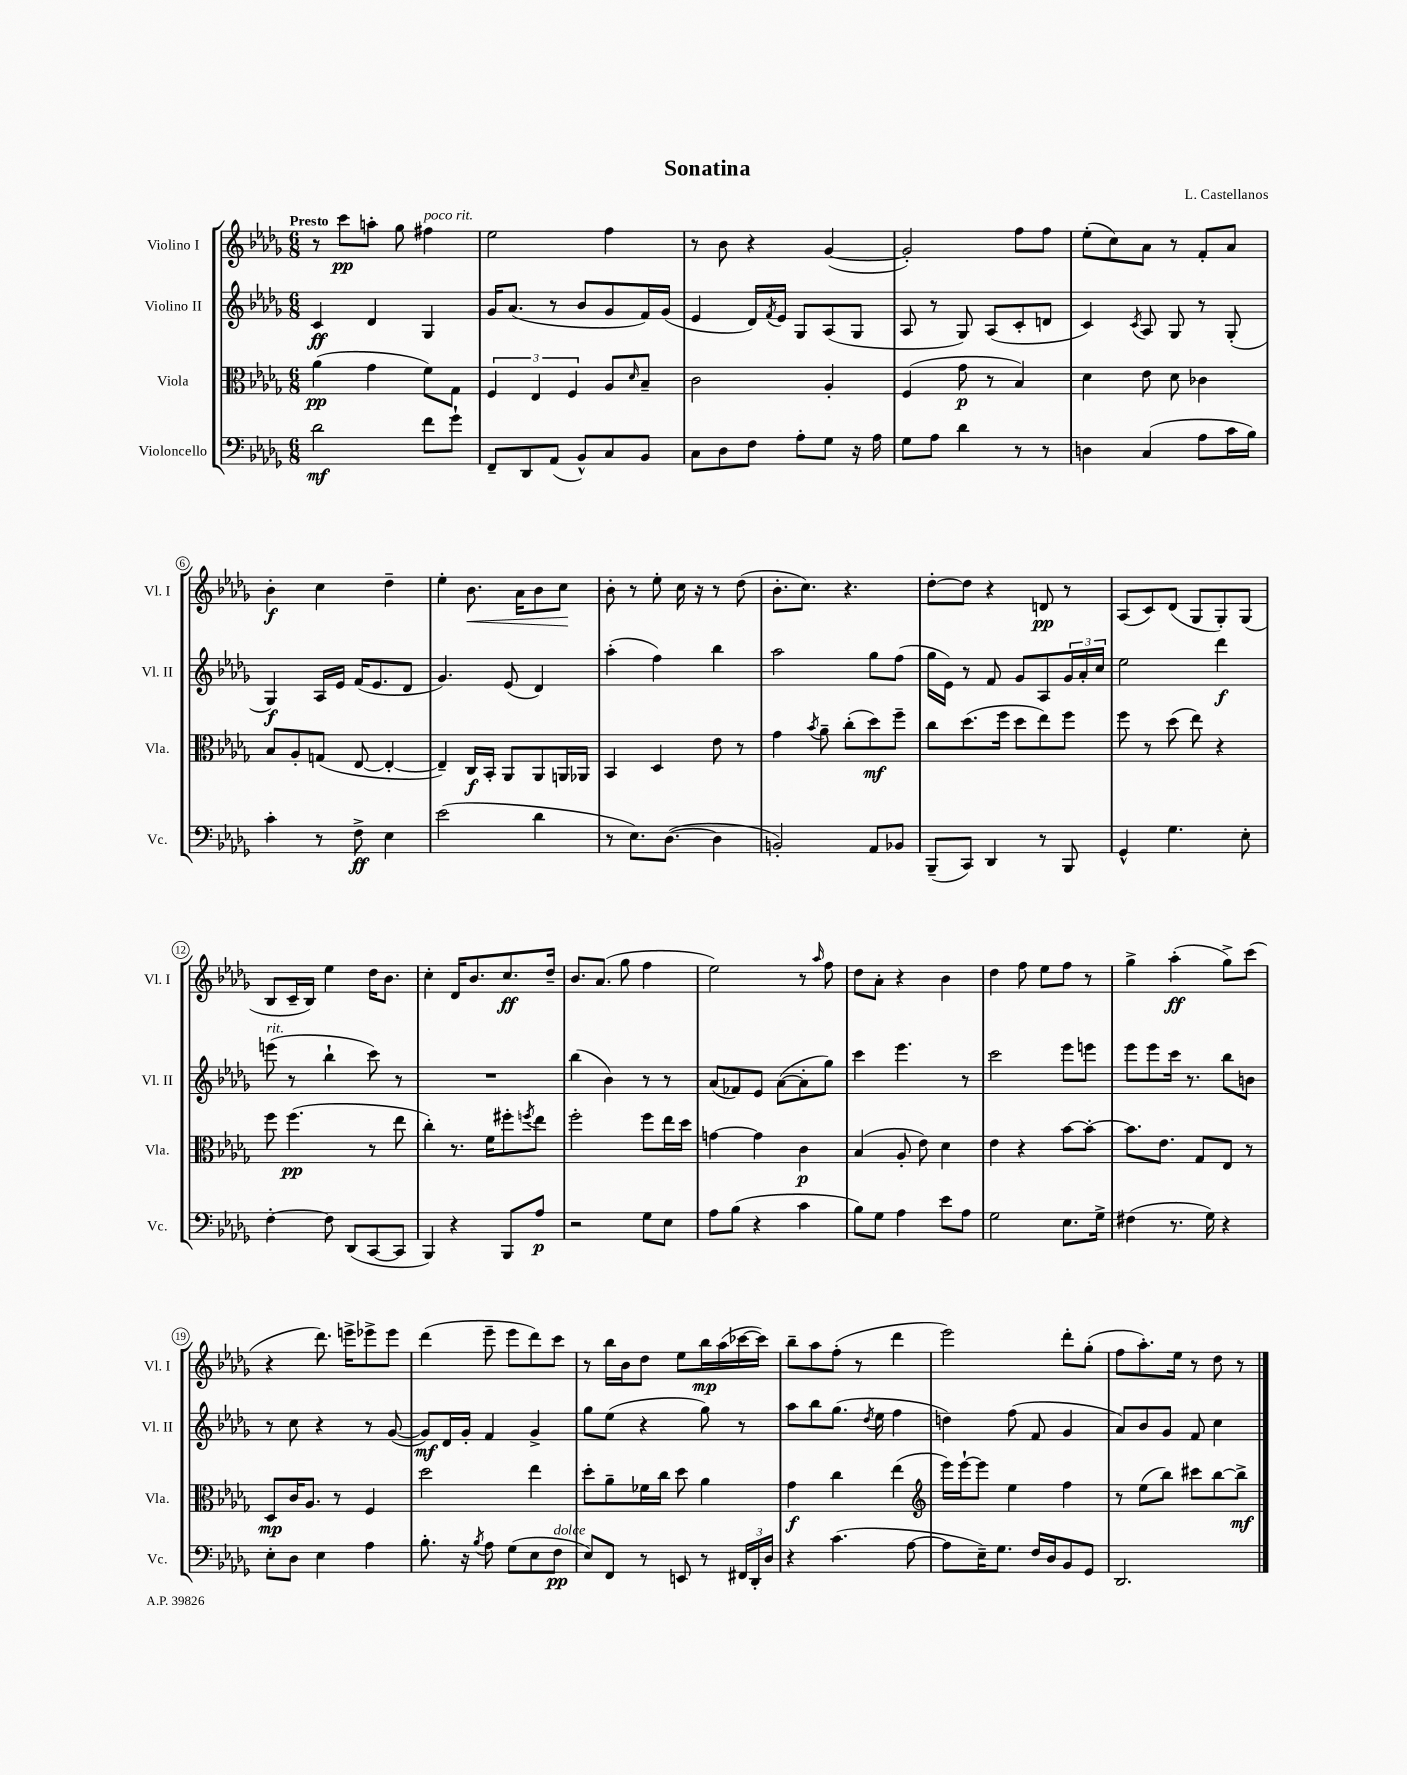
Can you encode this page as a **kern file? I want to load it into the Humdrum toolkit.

**kern	**dynam	**kern	**dynam	**kern	**dynam	**kern	**dynam
*part4	*part4	*part3	*part3	*part2	*part2	*part1	*part1
*staff4	*staff4	*staff3	*staff3	*staff2	*staff2	*staff1	*staff1
*I"Violoncello	*	*I"Viola	*	*I"Violino II	*	*I"Violino I	*
*I'Vc.	*	*I'Vla.	*	*I'Vl. II	*	*I'Vl. I	*
*clefF4	*	*clefC3	*	*clefG2	*	*clefG2	*
*k[b-e-a-d-g-]	*	*k[b-e-a-d-g-]	*	*k[b-e-a-d-g-]	*	*k[b-e-a-d-g-]	*
*M6/8	*	*M6/8	*	*M6/8	*	*M6/8	*
=1	=1	=1	=1	=1	=1	=1	=1
!	!	!	!	!	!	!LO:TX:a:B:t=Presto	!
2d-\	mf	(4a-\	pp	4c/	ff	8r	.
.	.	.	.	.	.	8ccc\L	pp
.	.	4g-\	.	4d-/	.	8aan'\J	.
.	.	.	.	.	.	8gg-\	.
!	!	!	!	!	!	!LO:TX:a:i:t=poco rit.	!
8f\L	.	8f\L)	.	4G-/	.	4ff#X\	.
8g-`\J	.	8G-\J	.	.	.	.	.
=2	=2	=2	=2	=2	=2	=2	=2
8FF~/L	.	6F/	.	16g-/KL	.	2ee-\	.
.	.	.	.	(8.a-/J	.	.	.
8DD-/	.	.	.	.	.	.	.
.	.	6E-/	.	.	.	.	.
(8AA-/J	.	.	.	8r	.	.	.
.	.	6F/	.	.	.	.	.
8BB-^^/L)	.	.	.	8b-/L	.	.	.
8C/	.	8A-/L	.	8g-/	.	4ff\	.
.	.	16qqd-/	.	.	.	.	.
8BB-/J	.	8B-~/J	.	16f/L)	.	.	.
.	.	.	.	(16g-/JJ	.	.	.
=3	=3	=3	=3	=3	=3	=3	=3
8C\L	.	2c\	.	4e-/	.	8r	.
8D-\	.	.	.	.	.	8b-\	.
8F\J	.	.	.	16d-/LL)	.	4r	.
.	.	.	.	8qf/	.	.	.
.	.	.	.	16e-/JJ	.	.	.
8A-'\L	.	.	.	8G-/L	.	.	.
8G-\J	.	4A-'/	.	(8A-/	.	([4g-/	.
16r	.	.	.	8G-/J	.	.	.
16A-\	.	.	.	.	.	.	.
=4	=4	=4	=4	=4	=4	=4	=4
8G-\L	.	(4F/	.	8A-/	.	2g-'/])	.
8A-\J	.	.	.	8r	.	.	.
4d-\	.	8g-\	p	8G-/)	.	.	.
.	.	8r	.	(8A-/L	.	.	.
8r	.	4B-/)	.	8c'/	.	8ff\L	.
8r	.	.	.	8dn/J	.	8ff\J	.
=5	=5	=5	=5	=5	=5	=5	=5
4Dn\	.	4d-\	.	4c/)	.	(8ee-'\L	.
.	.	.	.	.	.	8cc\)	.
.	.	.	.	8qc/	.	.	.
(4C/	.	8e-\	.	8A-/	.	8a-\J	.
.	.	8d-\	.	8G-/	.	8r	.
8A-\L	.	4c-X\	.	8r	.	8f'/L	.
16c\L	.	.	.	(8G-'/	.	8a-/J	.
16B-\JJ)	.	.	.	.	.	.	.
!!LO:LB:g=z
=6	=6	=6	=6	=6	=6	=6	=6
4c'\	.	8B-/L	.	4G-/)	f	4b-'\	f
.	.	8A-'/	.	.	.	.	.
8r	.	(8Gn/J	.	16A-/LL	.	4cc\	.
.	.	.	.	16e-/JJ	.	.	.
8F^\	ff	[8E-/	.	(16f/KL	.	.	.
.	.	.	.	8.e-/	.	.	.
4E-\	.	4E-'/_	.	.	.	4dd-~\	.
.	.	.	.	8d-/J	.	.	.
=7	=7	=7	=7	=7	=7	=7	=7
(2e-\	.	4E-~/])	.	4.g-/)	.	4ee-'\	.
!	!	!	!	!	!	!	!LO:HP:b
.	.	16C/LL	f	.	.	8.b-\	<
.	.	16BB-'/JJ	.	.	.	.	.
.	.	8AA-/L	.	(8e-/	.	.	.
.	.	.	.	.	.	16a-\KL	.
4d-\	.	8AA-/	.	4d-/)	.	8b-\	.
.	.	16AAn/L	.	.	.	8cc\J	.
.	.	16AA-X/JJ	.	.	.	.	.
.	.	.	.	.	.	.	[
=8	=8	=8	=8	=8	=8	=8	=8
8r	.	4BB-/	.	(4aa-'\	.	8b-'\	.
8.E-\L)	.	.	.	.	.	8r	.
.	.	4D-/	.	4ff\)	.	8ee-'\	.
([8.D-\J	.	.	.	.	.	.	.
.	.	.	.	.	.	16cc\	.
.	.	.	.	.	.	16r	.
4D-\]	.	8e-\	.	4bb-\	.	8r	.
.	.	8r	.	.	.	(8dd-\	.
=9	=9	=9	=9	=9	=9	=9	=9
2BBn'/)	.	4g-\	.	2aa-\	.	8.b-'\L	.
.	.	.	.	.	.	8.cc\J)	.
.	.	8qb-/	.	.	.	.	.
.	.	8a-~\	.	.	.	.	.
.	.	(8cc'\L	.	.	.	4.r	.
8AA-/L	.	8dd-\)	mf	8gg-\L	.	.	.
8BB-X/J	.	8ff~\J	.	(8ff\J	.	.	.
=10	=10	=10	=10	=10	=10	=10	=10
(8BBB-~/L	.	8cc\L	.	16gg-\LL	.	[8dd-'\L	.
.	.	.	.	16e-\JJ)	.	.	.
8CC/J)	.	(8.dd-\	.	8r	.	8dd-\J]	.
4DD-/	.	.	.	8f/	.	4r	.
.	.	16ff\Jk	.	.	.	.	.
.	.	8dd-\L	.	8g-/L	.	.	.
8r	.	8ee-\)	.	8A-/	.	8dn/	pp
8BBB-/	.	8ff\J	.	24g-/L	.	8r	.
.	.	.	.	24a-'/	.	.	.
.	.	.	.	24cc/JJ	.	.	.
=11	=11	=11	=11	=11	=11	=11	=11
4GG-^^/	.	8ff\	.	2ee-\	.	(8A-/L	.
.	.	8r	.	.	.	8c/)	.
4.G-\	.	(8dd-\	.	.	.	(8d-/J	.
.	.	8ee-\)	.	.	.	8G-/L	.
.	.	4r	.	4ddd-\	f	8G-'/)	.
8E-'\	.	.	.	.	.	(8G-/J	.
!!LO:LB:g=z
=12	=12	=12	=12	=12	=12	=12	=12
!	!	!	!	!LO:TX:a:i:t=rit.	!	!	!
[4F'\	.	8ff\	.	(8eeen\	.	8B-/L	.
.	.	(4.ff\	pp	8r	.	16c~/L	.
.	.	.	.	.	.	16B-/JJ)	.
8F\]	.	.	.	4bb-`\	.	4ee-\	.
(8DD-/L	.	.	.	.	.	.	.
[8CC/	.	8r	.	8ccc\)	.	16dd-\KL	.
.	.	.	.	.	.	8.b-\J	.
8CC/J]	.	8ee-\	.	8r	.	.	.
=13	=13	=13	=13	=13	=13	=13	=13
4BBB-/)	.	4cc'\)	.	2.r	.	4cc'\	.
4r	.	8.r	.	.	.	16d-/KL	.
.	.	.	.	.	.	8.b-/	.
.	.	16f\KL	.	.	.	.	.
8BBB-/L	.	8ff#X'\	.	.	.	8.cc/	ff
.	.	8qffn/	.	.	.	.	.
8A-/J	p	8ee-\J	.	.	.	.	.
.	.	.	.	.	.	16dd-~/Jk	.
=14	=14	=14	=14	=14	=14	=14	=14
2r	.	2ff'\	.	(4bb-\	.	8.b-/L	.
.	.	.	.	.	.	(8.a-/J	.
.	.	.	.	4b-\)	.	.	.
.	.	.	.	.	.	8gg-\	.
8G-\L	.	8ff\L	.	8r	.	4ff\	.
8E-\J	.	16ee-\L	.	8r	.	.	.
.	.	16dd-\JJ	.	.	.	.	.
=15	=15	=15	=15	=15	=15	=15	=15
8A-\L	.	[4gn\	.	(8a-/L	.	2ee-\)	.
(8B-\J	.	.	.	8f-X/)	.	.	.
4r	.	4g\]	.	8e-/J	.	.	.
.	.	.	.	([8a-\L	.	.	.
4c\	.	4c\	p	8a-'\]	.	8r	.
.	.	.	.	.	.	16qqaa-/	.
.	.	.	.	8gg-\J)	.	8ff\	.
=16	=16	=16	=16	=16	=16	=16	=16
8B-\L)	.	(4B-/	.	4ccc\	.	8dd-\L	.
8G-\J	.	.	.	.	.	8a-'\J	.
4A-\	.	8A-'/	.	4.eee-\	.	4r	.
.	.	8e-\)	.	.	.	.	.
8e-\L	.	4d-\	.	.	.	4b-\	.
8A-\J	.	.	.	8r	.	.	.
=17	=17	=17	=17	=17	=17	=17	=17
2G-\	.	4e-\	.	2ccc\	.	4dd-\	.
.	.	4r	.	.	.	8ff\	.
.	.	.	.	.	.	8ee-\L	.
8.E-\L	.	[8b-\L	.	8eee-\L	.	8ff\J	.
.	.	8b-'\J_	.	8eeen\J	.	8r	.
16G-^\Jk	.	.	.	.	.	.	.
=18	=18	=18	=18	=18	=18	=18	=18
(4F#X\	.	8.b-\L]	.	8eee-\L	.	4gg-^\	.
.	.	.	.	8eee-\	.	.	.
.	.	8.e-\J	.	.	.	.	.
8.r	.	.	.	16ccc\Jk	.	(4aa-'\	ff
.	.	.	.	8.r	.	.	.
.	.	8G-/L	.	.	.	.	.
16G-\)	.	.	.	.	.	.	.
4r	.	8E-/J	.	8bb-\L	.	8gg-^\L)	.
.	.	8r	.	8bn\J	.	(8ccc\J	.
!!LO:LB:g=z
=19	=19	=19	=19	=19	=19	=19	=19
8E-'\L	.	8D-/L	mp	8r	.	4r	.
8D-\J	.	16c/K	.	8cc\	.	.	.
.	.	8.A-/J	.	.	.	.	.
4E-\	.	.	.	4r	.	8.ddd-\)	.
.	.	8r	.	.	.	.	.
.	.	.	.	.	.	16eeen^\KL	.
4A-\	.	4F/	.	8r	.	8eee-X^\	.
.	.	.	.	([8g-/	.	8eee-\J	.
=20	=20	=20	=20	=20	=20	=20	=20
8.B-'\	.	2dd-\	.	8g-/L])	mf	(4ddd-\	.
.	.	.	.	16d-/L	.	.	.
16r	.	.	.	16g-'/JJ	.	.	.
8qB-/	.	.	.	.	.	.	.
8A-\	.	.	.	4f/	.	8eee-~\	.
(8G-\L	.	.	.	.	.	8eee-\L	.
8E-\	.	4ee-\	.	4g-^/	.	8ddd-\)	.
!LO:TX:a:i:t=dolce	!	!	!	!	!	!	!
8F\J	pp	.	.	.	.	8ccc\J	.
=21	=21	=21	=21	=21	=21	=21	=21
8E-/L)	.	8dd-'\L	.	8gg-\L	.	8r	.
8FF/J	.	8a-~\	.	(8ee-\J	.	16bb-\LL	.
.	.	.	.	.	.	16b-\J	.
8r	.	16f-X\L	.	4r	.	8dd-\J	.
.	.	16cc\JJ	.	.	.	.	.
8EEn/	.	8dd-\	.	.	.	8ee-\L	.
8r	.	4a-\	.	8gg-\)	.	16bb-\L	mp
.	.	.	.	.	.	(16aa-\	.
24FF#X/LL	.	.	.	8r	.	[16ccc-X\	.
24DD-'/	.	.	.	.	.	.	.
.	.	.	.	.	.	16ccc-\JJ])	.
24D-/JJ	.	.	.	.	.	.	.
=22	=22	=22	=22	=22	=22	=22	=22
4r	.	4g-\	f	8aa-\L	.	8bb-~\L	.
.	.	.	.	8bb-\	.	8aa-\	.
(4.c\	.	4cc\	.	(8.gg-\J	.	(8ff'\J	.
.	.	.	.	.	.	8r	.
.	.	.	.	8qdd-/	.	.	.
.	.	.	.	16ee-\	.	.	.
.	.	(4ee-\	.	4ff\	.	4ddd-\	.
[8A-\	.	.	.	.	.	.	.
=23	=23	=23	=23	=23	=23	=23	=23
*	*	*clefG2	*	*	*	*	*
8A-\L]	.	16eee-\LL)	.	4ddn\)	.	2eee-\)	.
.	.	[16eee-`\J	.	.	.	.	.
16E-~\K)	.	8eee-\J]	.	.	.	.	.
8.G-\J	.	.	.	.	.	.	.
.	.	4ee-\	.	(8ff\	.	.	.
16F/LL	.	.	.	8f/	.	.	.
16D-/J	.	.	.	.	.	.	.
8BB-/	.	4ff\	.	4g-/	.	8ddd-'\L	.
8GG-/J	.	.	.	.	.	(8gg-'\J	.
=24	=24	=24	=24	=24	=24	=24	=24
2.DD-/	.	8r	.	8a-/L)	.	8ff\L	.
.	.	(8ee-\L	.	8b-/	.	8.aa-'\)	.
.	.	8bb-\J)	.	8g-/J	.	.	.
.	.	.	.	.	.	16ee-\Jk	.
.	.	8ccc#X\L	.	8f/	.	8r	.
.	.	[8bb-\	.	4cc\	.	8dd-\	.
.	.	8bb-^\J]	mf	.	.	8r	.
==	==	==	==	==	==	==	==
*-	*-	*-	*-	*-	*-	*-	*-
